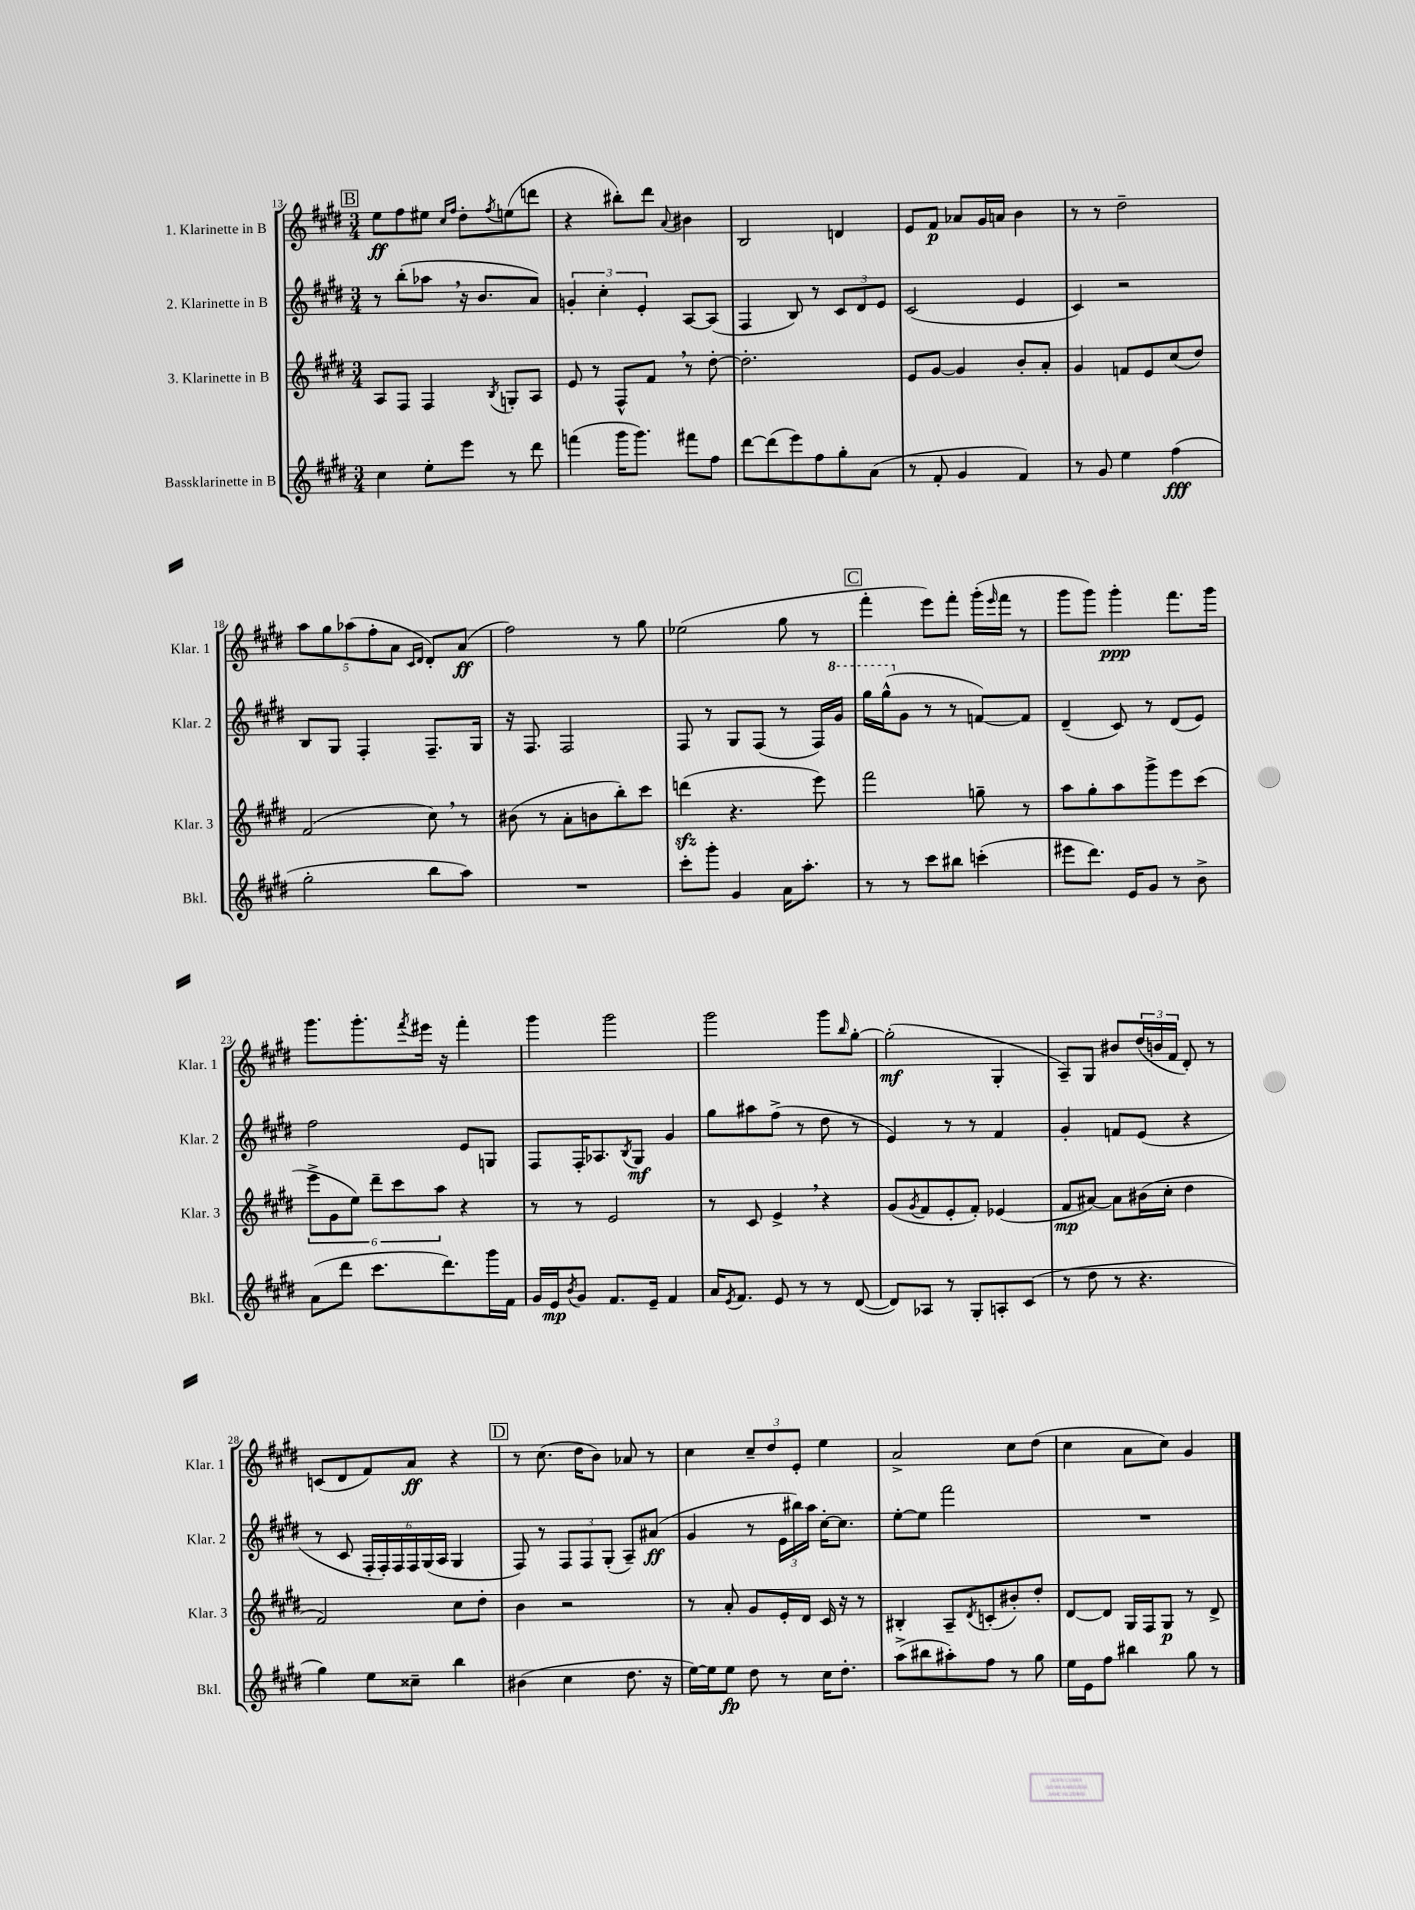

**kern	**dynam	**kern	**dynam	**kern	**dynam	**kern	**dynam
*part4	*part4	*part3	*part3	*part2	*part2	*part1	*part1
*staff4	*staff4	*staff3	*staff3	*staff2	*staff2	*staff1	*staff1
*I"Bassklarinette in B	*	*I"3. Klarinette in B	*	*I"2. Klarinette in B	*	*I"1. Klarinette in B	*
*I'Bkl.	*	*I'Klar. 3	*	*I'Klar. 2	*	*I'Klar. 1	*
*clefG2	*	*clefG2	*	*clefG2	*	*clefG2	*
*k[f#c#g#d#]	*	*k[f#c#g#d#]	*	*k[f#c#g#d#]	*	*k[f#c#g#d#]	*
*M3/4	*	*M3/4	*	*M3/4	*	*M3/4	*
!!LO:REH:place=s1:t=B
=13	=13	=13	=13	=13	=13	=13	=13
4cc#\	.	8A/L	.	8r	.	8ee\L	ff
.	.	8F#/J	.	(8bb'\L	.	8ff#\	.
8ee'\L	.	4F#/	.	8aa-X,\J	.	8ee#X\J	.
.	.	.	.	.	.	16qqcc#/LL	.
.	.	.	.	.	.	16qqff#/JJ	.
8eee\J	.	.	.	16r	.	8dd#'\L	.
.	.	.	.	8.b/L	.	.	.
.	.	8qB/	.	.	.	8qff#/	.
8r	.	8Gn'/L	.	.	.	(8een\	.
8ddd#\	.	8A/J	.	8a/J)	.	8dddn\J	.
=14	=14	=14	=14	=14	=14	=14	=14
(4fffn\	.	8e/	.	6gn'/	.	4r	.
.	.	8r	.	.	.	.	.
.	.	.	.	6cc#'\	.	.	.
16ggg#\KL	.	8F#^^/L	.	.	.	8bb#X'\L)	.
8.ggg#\J)	.	.	.	.	.	.	.
.	.	.	.	6e'/	.	.	.
.	.	8f#,/J	.	.	.	8ddd#\J	.
.	.	.	.	.	.	8qqa/	.
8fff#X\L	.	8r	.	[8A/L	.	4b#X\	.
8ff#\J	.	[8dd#'\	.	(8A/J]	.	.	.
=15	=15	=15	=15	=15	=15	=15	=15
[8ddd#\L	.	2.dd#'\]	.	4F#/	.	2B/	.
(8ddd#\]	.	.	.	.	.	.	.
8eee\)	.	.	.	8B/)	.	.	.
8ff#\	.	.	.	8r	.	.	.
8gg#'\	.	.	.	12c#/L	.	4dn/	.
.	.	.	.	12d#/	.	.	.
(8a\J	.	.	.	.	.	.	.
.	.	.	.	12e/J	.	.	.
=16	=16	=16	=16	=16	=16	=16	=16
8r	.	8e/L	.	(2c#/	.	8e/L	.
8f#'/	.	[8g#/J	.	.	.	8f#/J	p
4g#/	.	4g#/]	.	.	.	8a-X/L	.
.	.	.	.	.	.	16g#/L	.
.	.	.	.	.	.	16an/JJ	.
4f#/)	.	8b'/L	.	4e/	.	4b\	.
.	.	8a'/J	.	.	.	.	.
=17	=17	=17	=17	=17	=17	=17	=17
8r	.	4g#/	.	4c#/)	.	8r	.
8g#/	.	.	.	.	.	8r	.
4ee\	.	8fn/L	.	2r	.	2dd#~\	.
.	.	8e/	.	.	.	.	.
(4ff#\	fff	(8cc#/	.	.	.	.	.
.	.	8dd#/J)	.	.	.	.	.
!!LO:LB:g=z
=18	=18	=18	=18	=18	=18	=18	=18
2gg#'\	.	(2f#/	.	8B/L	.	10aa\L	.
.	.	.	.	.	.	10gg#\	.
.	.	.	.	8G#/J	.	.	.
.	.	.	.	.	.	(10aa-X\	.
.	.	.	.	4F#'/	.	.	.
.	.	.	.	.	.	10ff#'\	.
.	.	.	.	.	.	10a\J	.
.	.	.	.	.	.	16qqc#/LL	.
.	.	.	.	.	.	16qqd#/JJ	.
8bb\L	.	8cc#,\)	.	8.F#~/L	.	8d#'/L)	.
8aa\J)	.	8r	.	.	.	(8a/J	ff
.	.	.	.	16G#/Jk	.	.	.
=19	=19	=19	=19	=19	=19	=19	=19
2.r	.	(8b#X\	.	16r	.	2ff#\)	.
.	.	.	.	8.F#/	.	.	.
.	.	8r	.	.	.	.	.
.	.	8a'\L	.	2F#/	.	.	.
.	.	8bn\	.	.	.	.	.
.	.	8bb'\)	.	.	.	8r	.
.	.	8ccc#\J	.	.	.	8gg#\	.
=20	=20	=20	=20	=20	=20	=20	=20
8ccc#'\L	.	(4dddnzz\	.	8F#/	.	(2ee-X\	.
8ggg#'\J	.	.	.	8r	.	.	.
4g#/	.	4.r	.	8G#/L	.	.	.
.	.	.	.	(8F#/J	.	.	.
16a\KL	.	.	.	8r	.	8gg#\	.
8.aa'\J	.	.	.	.	.	.	.
.	.	8eee\)	.	16F#/LL)	.	8r	.
*	*	*	*	*8va	*	*	*
.	.	.	.	16gg#/JJ	.	.	.
!!LO:REH:place=s1:t=C
=21	=21	=21	=21	=21	=21	=21	=21
8r	.	2fff#\	.	16ggg#\LL	.	4fff#'\	.
.	.	.	.	(16ggg#^^\J	.	.	.
*	*	*	*	*X8va	*	*	*
8r	.	.	.	8g#\J	.	.	.
8ccc#\L	.	.	.	8r	.	8eee\L)	.
8bb#X\J	.	.	.	8r	.	8fff#'\J	.
(4cccn'\	.	8ggn~\	.	[8fn/L)	.	(16ggg#'\LL	.
.	.	.	.	.	.	16qqeee/	.
.	.	.	.	.	.	16fff#\JJ	.
.	.	8r	.	8f/J]	.	8r	.
=22	=22	=22	=22	=22	=22	=22	=22
8eee#X\L	.	8aa\L	.	(4d#~/	.	8ggg#\L	.
8.ddd#\J)	.	8gg#'\	.	.	.	8ggg#\J)	.
.	.	8aa\	.	8c#/)	.	4ggg#'\	ppp
16e/KL	.	.	.	.	.	.	.
8g#/J	.	8ggg#^\	.	8r	.	.	.
8r	.	8eee\	.	(8d#/L	.	8.fff#\L	.
8b^\	.	(8ccc#\J	.	8e/J)	.	.	.
.	.	.	.	.	.	16ggg#\Jk	.
!!LO:LB:g=z
=23	=23	=23	=23	=23	=23	=23	=23
(8a\L	.	12eee^\L	.	2ff#\	.	8.ggg#\L	.
.	.	12g#\	.	.	.	.	.
8ddd#\J	.	.	.	.	.	.	.
.	.	12ee\J)	.	.	.	.	.
.	.	.	.	.	.	8.ggg#'\	.
8.ccc#\L	.	12ddd#~\L	.	.	.	.	.
.	.	12ccc#\	.	.	.	.	.
.	.	.	.	.	.	8qfff#/	.
.	.	.	.	.	.	16eee#X\Jk	.
.	.	12aa\J	.	.	.	.	.
8.ddd#\)	.	.	.	.	.	16r	.
.	.	4r	.	8e/L	.	4fff#'\	.
16ggg#\L	.	.	.	8Gn/J	.	.	.
16f#\JJ	.	.	.	.	.	.	.
=24	=24	=24	=24	=24	=24	=24	=24
16g#/LL	.	8r	.	8F#/L	.	4ggg#\	.
16e/J	mp	.	.	.	.	.	.
8qb/	.	.	.	.	.	.	.
8g#/J	.	8r	.	16F#'/K	.	.	.
.	.	.	.	8.A-X/	.	.	.
8.f#/L	.	2e/	.	.	.	2ggg#\	.
.	.	.	.	8qB/	.	.	.
.	.	.	.	8G#/J	mf	.	.
16e~/Jk	.	.	.	.	.	.	.
4f#/	.	.	.	4g#/	.	.	.
=25	=25	=25	=25	=25	=25	=25	=25
16a/KL	.	8r	.	8gg#\L	.	2ggg#\	.
8qe/	.	.	.	.	.	.	.
8.f#/J	.	.	.	.	.	.	.
.	.	8c#/	.	8aa#X\	.	.	.
8e/	.	4e^,/	.	(8ff#^\J	.	.	.
8r	.	.	.	8r	.	.	.
8r	.	4r	.	8dd#\	.	8ggg#\L	.
.	.	.	.	.	.	16qqbb/	.
([8d#/	.	.	.	8r	.	[8gg#'\J	.
=26	=26	=26	=26	=26	=26	=26	=26
8d#/L])	.	(8g#/L	.	4e/)	.	(2gg#'\]	mf
.	.	8qg#/	.	.	.	.	.
8A-X/J	.	8f#/	.	.	.	.	.
8r	.	8e'/	.	8r	.	.	.
8G#'/L	.	8f#'/J)	.	8r	.	.	.
8An'/	.	(4e-X/	.	4f#/	.	4G#'/	.
(8c#/J	.	.	.	.	.	.	.
=27	=27	=27	=27	=27	=27	=27	=27
8r	.	8f#/L	mp	4g#'/	.	8A~/L)	.
8dd#\	.	[8a#X/J)	.	.	.	8G#/J	.
8r	.	8a#\L]	.	8fn/L	.	8b#X/L	.
4.r	.	(16b#X\L	.	(8e/J	.	(24dd#/L	.
.	.	.	.	.	.	24bn/	.
.	.	16cc#'\JJ	.	.	.	.	.
.	.	.	.	.	.	24f#/JJ	.
.	.	4dd#\	.	4r	.	8d#'/)	.
.	.	.	.	.	.	8r	.
!!LO:LB:g=z
=28	=28	=28	=28	=28	=28	=28	=28
4gg#\)	.	2f#/)	.	8r	.	(8cn/L	.
.	.	.	.	8c#/	.	8d#/	.
8ee\L	.	.	.	24F#'/LL	.	8f#/)	.
.	.	.	.	24F#'/)	.	.	.
.	.	.	.	24F#/	.	.	.
8cc##X~\J	.	.	.	24F#/	.	8a/J	ff
.	.	.	.	(24G#/	.	.	.
.	.	.	.	24A/JJ	.	.	.
4bb\	.	8cc#\L	.	4G#/	.	4r	.
.	.	8dd#'\J	.	.	.	.	.
!!LO:REH:place=s1:t=D
=29	=29	=29	=29	=29	=29	=29	=29
(4b#X\	.	4b\	.	8F#/)	.	8r	.
.	.	.	.	8r	.	(8.cc#\	.
4cc#\	.	2r	.	12F#/L	.	.	.
.	.	.	.	.	.	16dd#\KL	.
.	.	.	.	12F#/	.	.	.
.	.	.	.	.	.	8b\J)	.
.	.	.	.	(12G#'/J	.	.	.
8.dd#\	.	.	.	8A~/L)	.	8a-X/	.
.	.	.	.	(8a#X/J	ff	8r	.
16r	.	.	.	.	.	.	.
=30	=30	=30	=30	=30	=30	=30	=30
[16ee\LL)	.	8r	.	4g#/	.	4cc#\	.
16ee\J]	.	.	.	.	.	.	.
8ee\J	fp	8a'/	.	.	.	.	.
8dd#\	.	8g#/L	.	8r	.	12cc#~/L	.
.	.	.	.	.	.	12dd#/	.
8r	.	16e'/L	.	24e\LL	.	.	.
.	.	.	.	24bb#X\)	.	12e'/J	.
.	.	16d#/JJ	.	.	.	.	.
.	.	.	.	24aa\JJ	.	.	.
16cc#\KL	.	16c#/	.	[16cc#'\KL	.	4ee\	.
8.dd#'\J	.	16r	.	8.cc#\J]	.	.	.
.	.	8r	.	.	.	.	.
=31	=31	=31	=31	=31	=31	=31	=31
(8aa^\L	.	4B#X'/	.	[8ee'\L	.	2a^/	.
8bb#X\	.	.	.	8ee\J]	.	.	.
8aa#X'\)	.	8A~/L	.	2fff#\	.	.	.
.	.	8qd#/	.	.	.	.	.
8ff#\J	.	(8cn'/	.	.	.	.	.
8r	.	8b#X'/)	.	.	.	8cc#\L	.
8gg#\	.	8dd#'/J	.	.	.	(8dd#\J	.
=32	=32	=32	=32	=32	=32	=32	=32
16ee\LL	.	[8d#/L	.	2.r	.	4cc#\	.
16e\J	.	.	.	.	.	.	.
8ff#\J	.	8d#/J]	.	.	.	.	.
4bb#X\	.	16G#/LL	.	.	.	8a\L	.
.	.	16F#/J	.	.	.	.	.
.	.	8G#/J	p	.	.	8cc#\J)	.
8gg#\	.	8r	.	.	.	4g#/	.
8r	.	8d#^/	.	.	.	.	.
==	==	==	==	==	==	==	==
*-	*-	*-	*-	*-	*-	*-	*-
